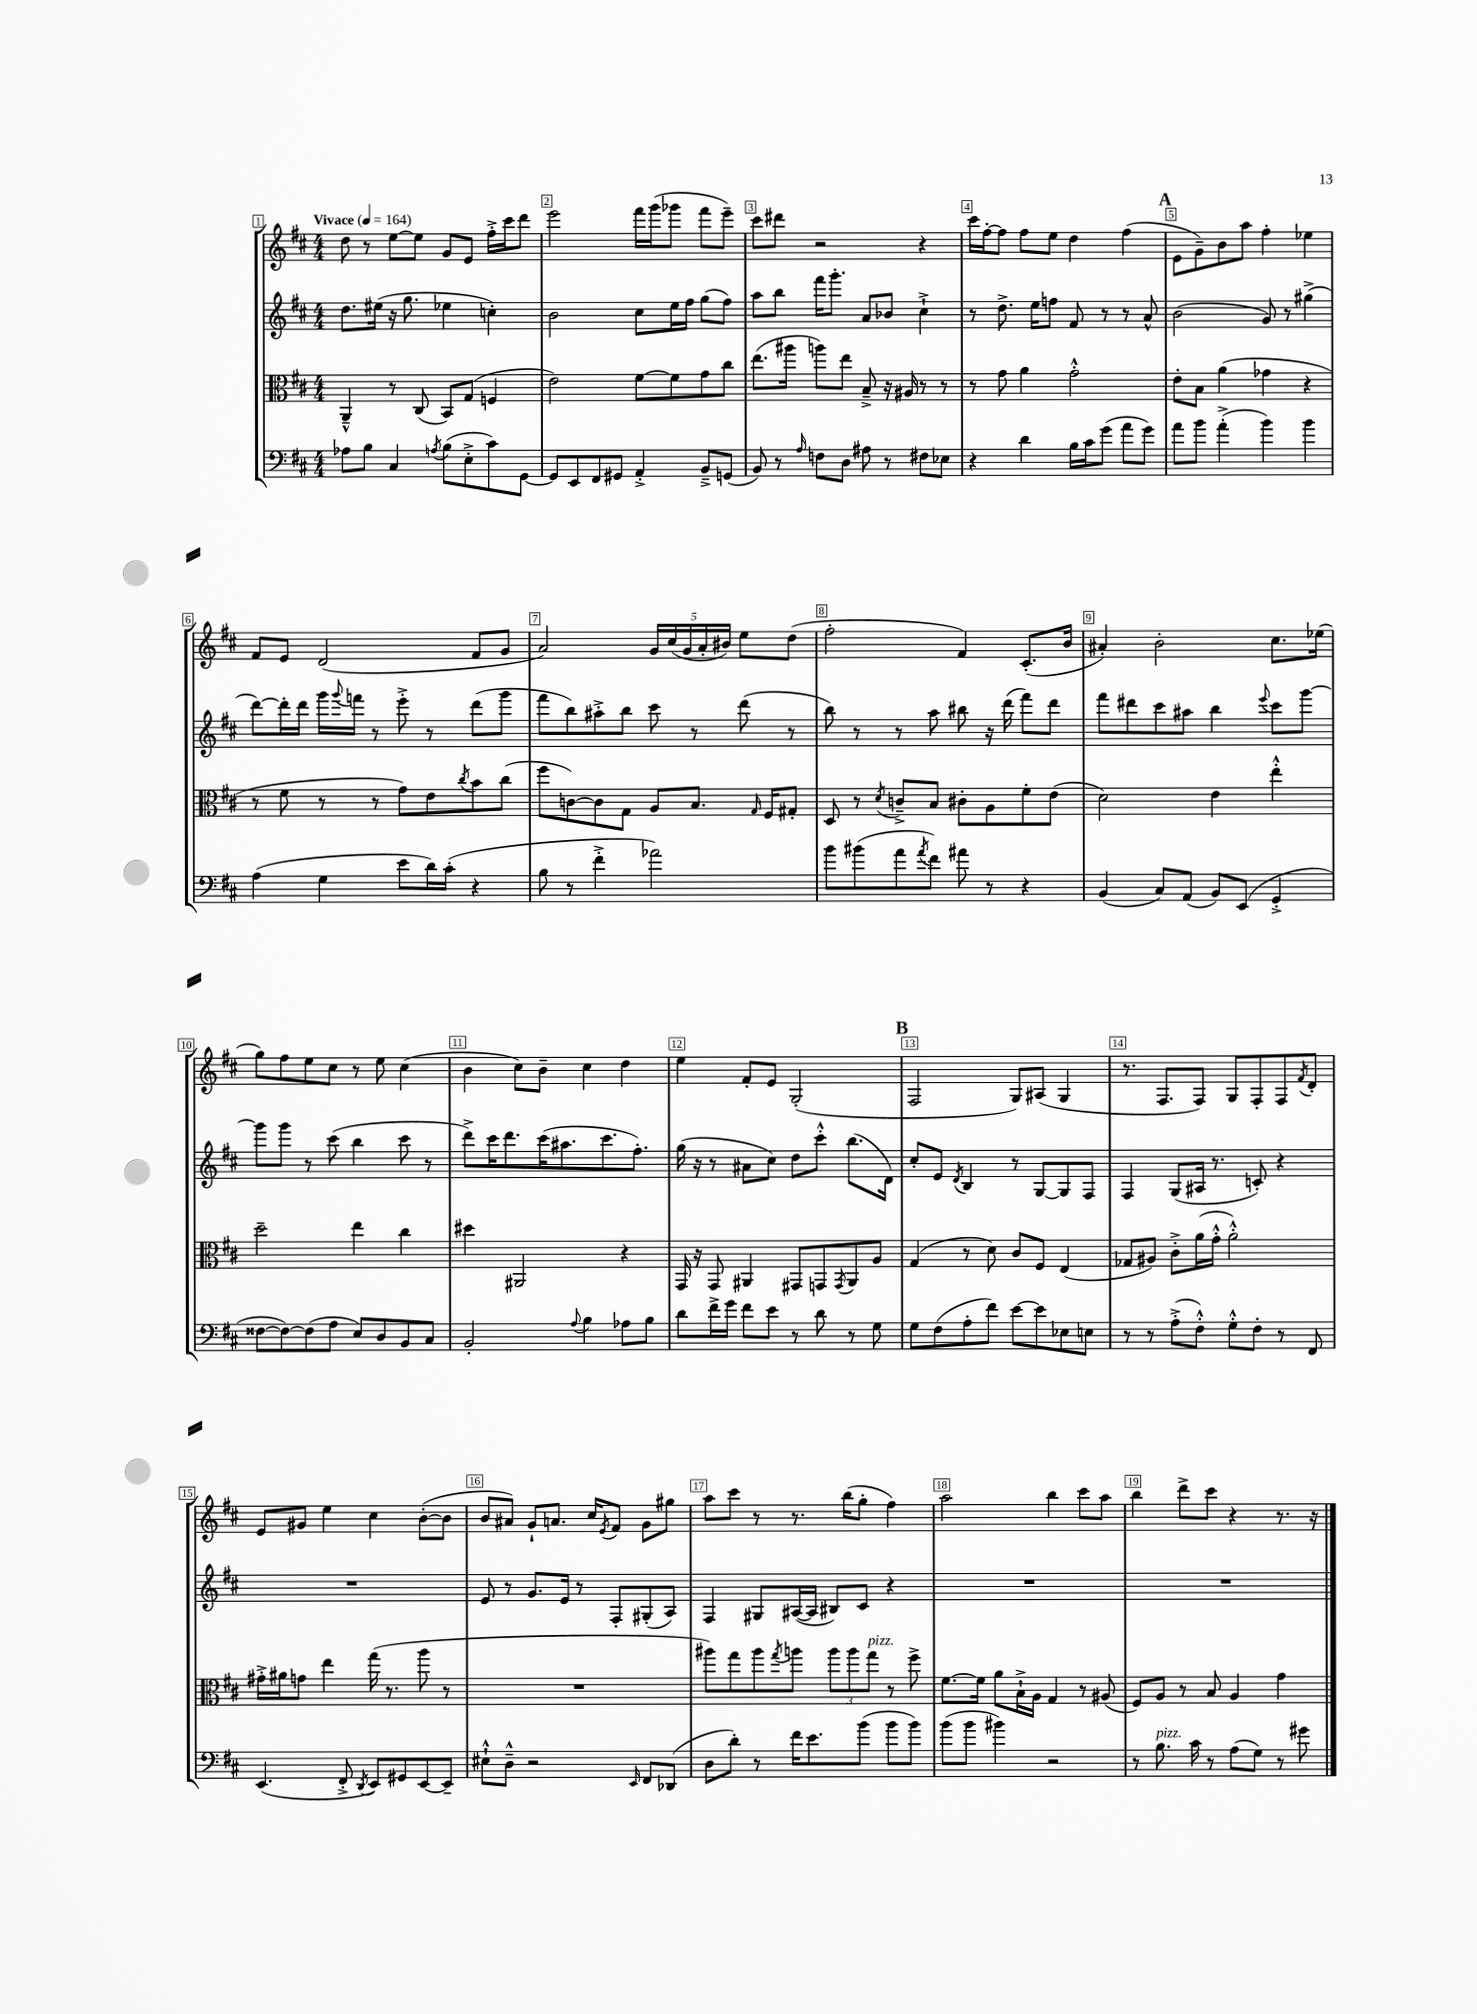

**kern	**kern	**kern	**kern
*staff4	*staff3	*staff2	*staff1
*clefF4	*clefC3	*clefG2	*clefG2
*k[f#c#]	*k[f#c#]	*k[f#c#]	*k[f#c#]
*M4/4	*M4/4	*M4/4	*M4/4
*MM164	*MM164	*MM164	*MM164
8A-	4AA~^^	8.dd	8dd
8B	.	.	8r
.	.	(16ee#	.
4C#	8r	16r	[8ee
.	.	8.gg	.
.	(8C#	.	8ee]
8qA	.	.	.
(8B	8BB)	4ee-	8g
8E'^	(8G	.	8e
8c#)	4F	4cc')	16ff#'^
.	.	.	16ccc#
[8GG	.	.	8ddd
=	=	=	=
8GG]	2e)	2b	2eee
8EE	.	.	.
8FF#	.	.	.
8GG#	.	.	.
4AA'^	[8f#	8cc#	16fff#
.	.	.	(16ggg
.	8f#]	16ee	8ggg-
.	.	16ff#	.
8BB~^	8g	(8gg	8fff#
(8GG	8cc#	8ff#)	8eee~)
=	=	=	=
8BB)	(8.ee	8aa	8ccc#
8r	.	8bb	8ddd#
.	16aa#	.	.
16qqA	.	.	.
8F	8aa)	16fff#	2r
.	.	8.ggg'	.
8D	8ee	.	.
8A#	8B~^	8a	.
8r	16r	8b-	.
.	16A#	.	.
8F#	8r	4cc#`^	4r
8E-	8r	.	.
=	=	=	=
4r	8r	8r	16ccc#
.	.	.	[16ff#'
.	8g	8.dd^	8ff#]
4d	4a	.	8ff#
.	.	16ee	.
.	.	8ff	8ee
16B	2g'^^	8f#	4dd
16c#	.	.	.
(8g	.	8r	.
8a	.	8r	(4ff#
8g)	.	8a^^	.
=	=	=	=
8a	8e'	(2b	8e
8b	8B	.	8g~)
(4a'^	(4a	.	8b
.	.	.	8aa
4b)	4g-	8g)	4ff#'
.	.	8r	.
4b	4r	(4gg#^	4ee-
=	=	=	=
(4A	8r	[8ddd)	8f#
.	8f#	16ddd']	8e
.	.	16ddd	.
4G	8r	16ggg	(2d
.	.	8qqggg	.
.	.	16fff	.
.	8r	8r	.
8e	8g)	8eee'^	.
16d)	8e	8r	.
(16c#'	.	.	.
.	8qcc#	.	.
4r	8b	(8ddd	8f#
.	(8cc#	8ggg	8g
=	=	=	=
8B	8ff#	8fff#	2a)
8r	[8c)	8bb)	.
4f#'^	8c]	8aa#'^	.
.	8G	8bb	.
2a-)	8A	8ccc#	20g
.	.	.	(20cc#
.	.	.	20g
.	8.B	8r	.
.	.	.	20a'
.	.	.	20b#)
.	.	(8ddd	8ee
.	16qqG	.	.
.	16F#	.	.
.	8G#'	8r	(8dd
=	=	=	=
8b	8D	8bb)	2ff#'
(8b#	8r	8r	.
.	8qd	.	.
8a	8c~^	8r	.
8qa	.	.	.
8f#)	8B	8aa	.
8a#	8c#'	8bb#	4f#)
8r	8A	16r	.
.	.	(16ddd	.
4r	8f#'	8fff#)	(8.c#'
.	(8e	8ddd	.
.	.	.	16b
=	=	=	=
(4BB	2d)	8fff#	4a#')
.	.	8ddd#	.
8C#)	.	8ccc#	2b'
(8AA	.	8aa#	.
8BB)	4e	4bb	.
(8EE	.	.	.
.	.	8qqeee	.
4GG'^	4ee'^^	8ccc#	8.cc#
.	.	[8ggg	.
.	.	.	(16ee-
=	=	=	=
[8F##	2dd~	8ggg]	8gg)
8F##_)	.	8ggg	8ff#
(8F##]	.	8r	8ee
8A	.	(8ccc#	8cc#
8E)	4ee	4bb	8r
8D	.	.	8ee
8BB	4cc#	8ccc#	(4cc#
8C#	.	8r	.
=	=	=	=
2BB'	4dd#	8ddd^)	4b
.	.	16ccc#	.
.	.	8.ddd	.
.	2AA#	.	8cc#)
.	.	(16ccc#	8b~
.	.	8.aa#	.
8qqA	.	.	.
4B	.	.	4cc#
.	.	8.ccc#	.
8A-	4r	.	4dd
.	.	8.ff#')	.
8B	.	.	.
=	=	=	=
8d	16GG	(16gg	4ee
.	16r	16r	.
16f#^	8GG	8r	.
16g	.	.	.
8f#	4AA#	8a#	8f#'
8e	.	8cc#)	8e
8r	8GG#	8dd	(2G'
8d	8GG	8ccc#'^^	.
.	8qGG	.	.
8r	8AA#	(8.bb	.
8G	8A	.	.
.	.	16d)	.
=	=	=	=
8G	(4G	8cc#'	2F#
(8F#	.	8e	.
.	.	8qd	.
8A'	8r	4B	.
8f#)	8d)	.	.
[8e	8c#	8r	8G)
8e]	8F#	[8G	(8A#
8E-	(4E	8G]	4G
8E	.	8F#	.
=	=	=	=
8r	8G-	4F#	8.r
8r	8A#)	.	.
.	.	.	8.F#
(8A'^	8c#'^	(8G	.
8F#'^^)	(16a	16A#	8F#)
.	16g'^^	8.r	.
8G'^^	2a'^^)	.	8G
8F#'	.	8c')	8F#'
8r	.	4r	8F#
.	.	.	8qf#
8FF#	.	.	8d'
=	=	=	=
(4.EE	16g#'^	1r	8e
.	16a#	.	.
.	8g	.	8g#
.	4ee	.	4ee
8FF#'^	.	.	.
8qDD	.	.	.
8EE)	(16gg	.	4cc#
.	8.r	.	.
8GG#	.	.	.
[8EE	8aa	.	([8b'
8EE~]	8r	.	8b]
=	=	=	=
8E#`^^	1r	8e	8b
8D~^^	.	8r	8a#)
2r	.	8.g	8g`
.	.	.	8.a
.	.	16e	.
.	.	8r	.
.	.	.	16cc#
.	.	.	8qe
.	.	8F#'	8f#
16qqEE	.	.	.
8FF#	.	(8G#'	8g
(8DD-	.	8A)	8gg#
=	=	=	=
8D	8aa#)	4F#	8aa
8d')	8gg	.	8ccc#
8r	8aa#	8G#	8r
.	8qgg	.	.
16f#	8aa	([16A#	8.r
8.e	.	16A#]	.
.	12aa	8B#)	.
.	.	.	(16bb
.	12aa	.	.
(8b	.	8c#	8gg'
.	12gg	.	.
8b	8r	4r	4ff#)
8b)	8ff#^	.	.
=	=	=	=
(8b	[8.f#	1r	2aa
8b	.	.	.
.	16f#]	.	.
4b#)	8a	.	.
.	16B`^	.	.
.	16A	.	.
2r	4G	.	4bb
.	8r	.	8ccc#
.	(8A#	.	8aa
=	=	=	=
8r	8F#)	1r	4bb
8.B	8A	.	.
.	8r	.	8ddd^
16c#	.	.	.
8r	8B	.	8ccc#
(8A	4A	.	4r
8G)	.	.	.
8r	4g	.	8.r
8g#	.	.	.
.	.	.	16r
==	==	==	==
*-	*-	*-	*-
